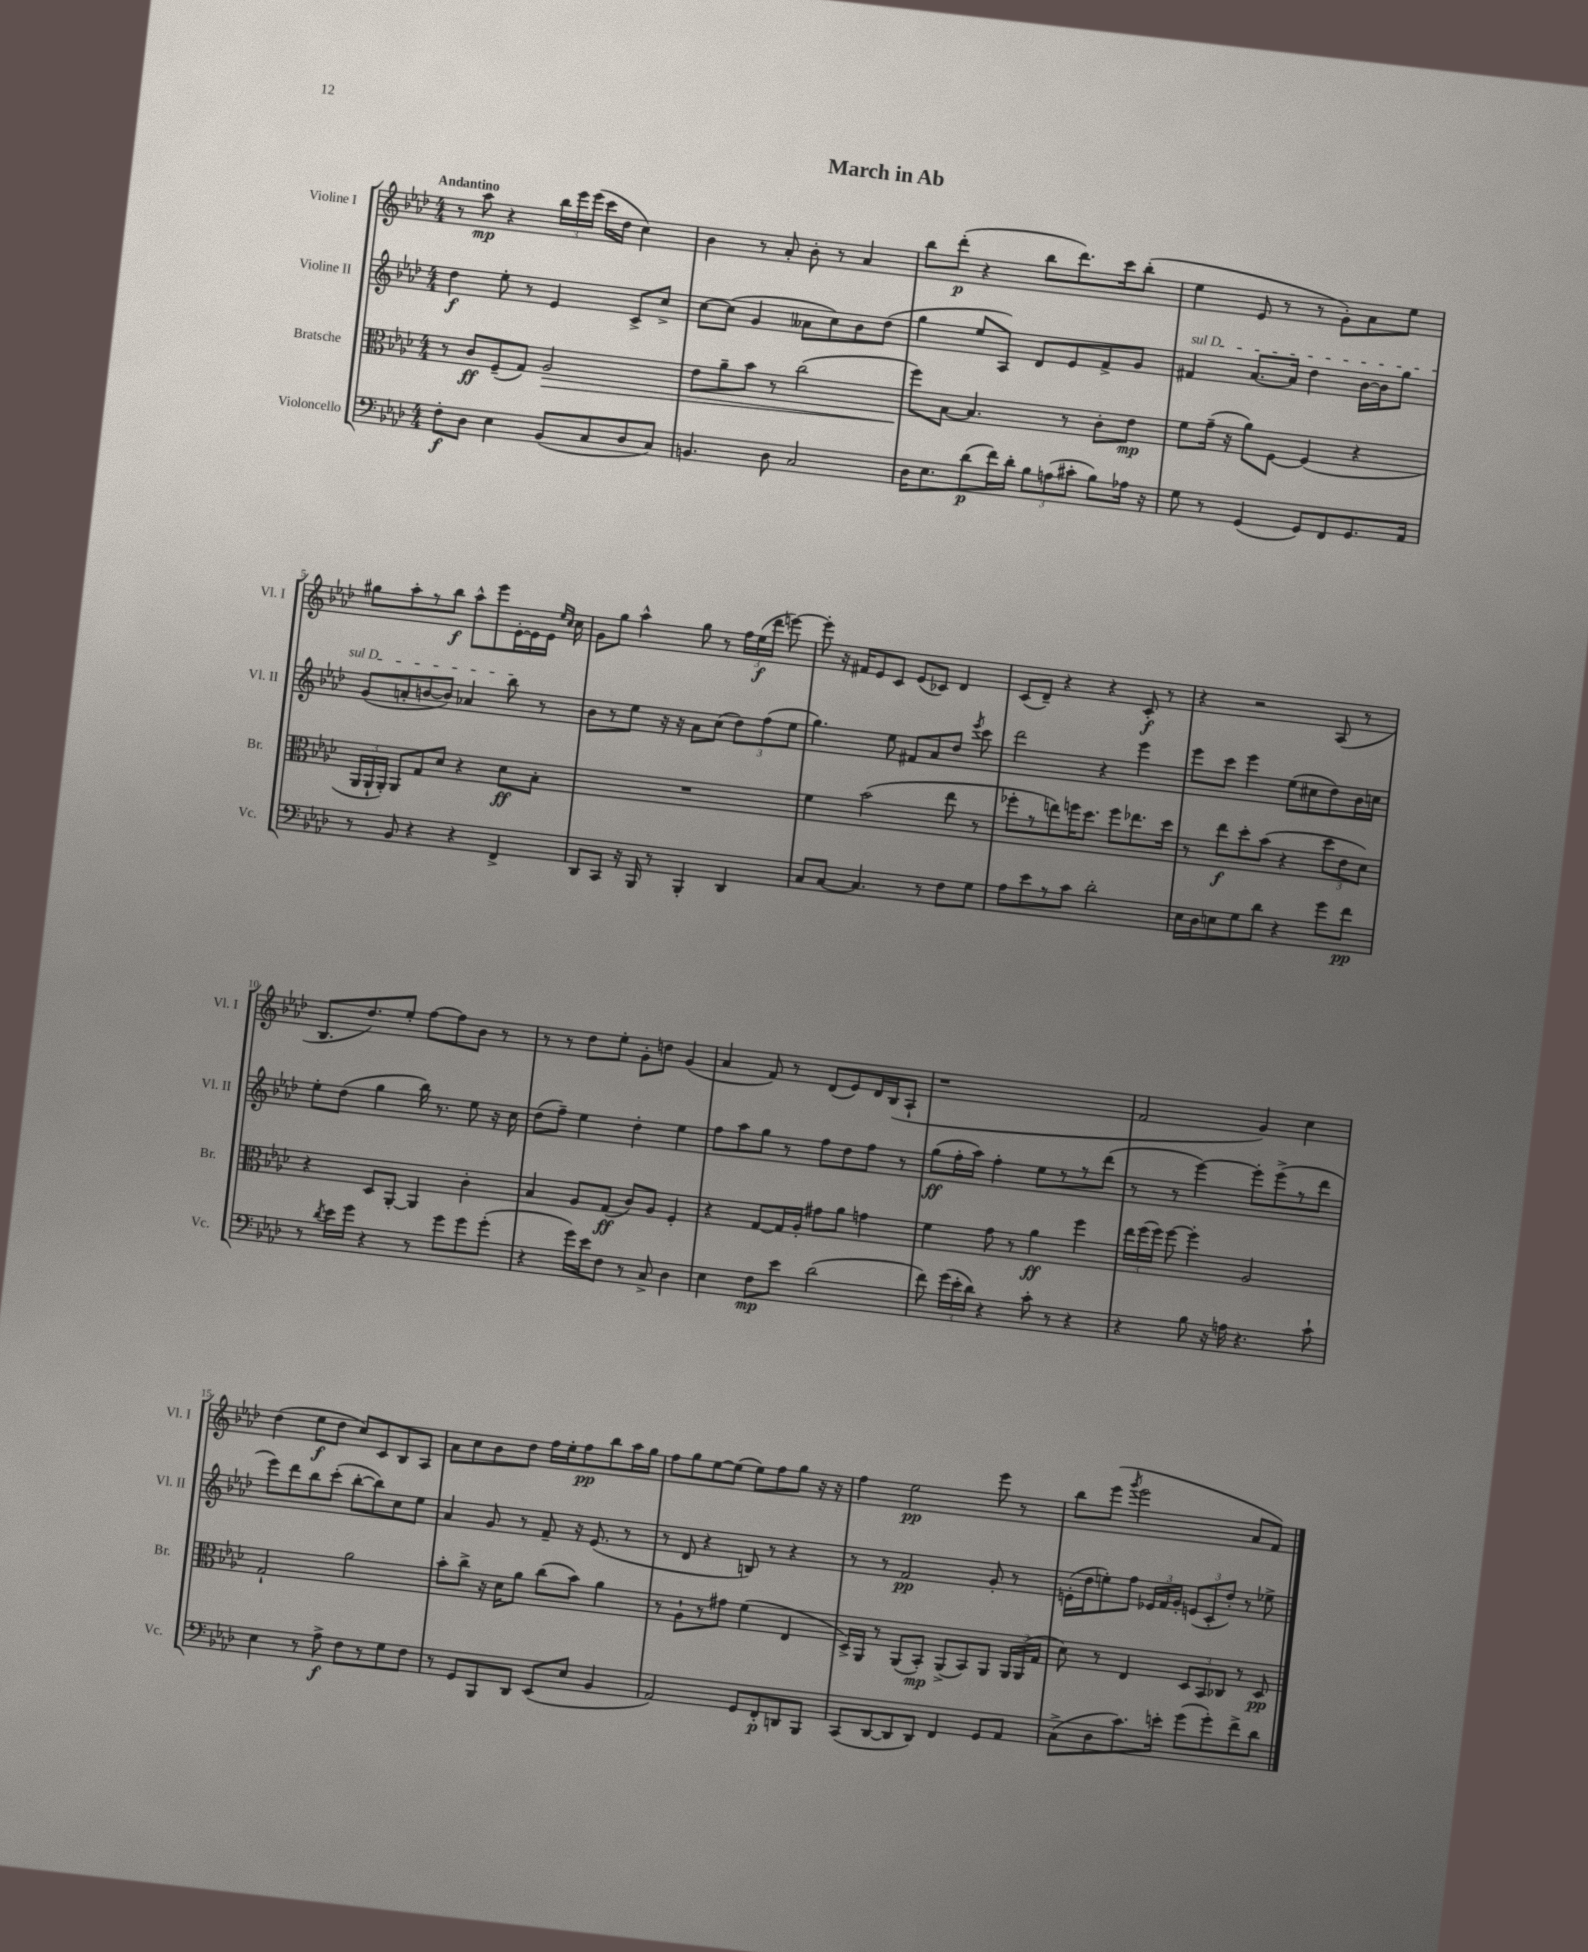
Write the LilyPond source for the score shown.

\header { title = "March in Ab" }
<<
\new StaffGroup <<
\new Staff = "s0" \with { instrumentName = "Violine I" shortInstrumentName = "Vl. I" } {
    \clef treble \key aes \major \numericTimeSignature \time 4/4 \tempo "Andantino"
    \autoBeamOff r8 aes''8\mp r4 \tuplet 3/2 { bes''16[ ees'''16 ees'''16]( } c'''16[ des''16] c''4) |
    bes'4 r8 aes'8-. bes'8-. r8 aes'4 |
    bes''8[ des'''8]-.\p( r4 bes''8[ des'''8.) c'''16 bes''8]-.( |
    ees''4 ees'8 r8 r8 g'8[-.) aes'8 ees''8] |
    gis''8[ aes''8-. r8 bes''8]\f aes''8[-^ ees'''8 ees'16~-. ees'16 ees'16] \grace { ees''16[ c''16] } c''16 |
    g'8[ g''8] aes''4-^ g''8 r8 \tuplet 3/2 { f''16[ ees''16\f( des'''16] } e'''8~) |
    e'''8-. r16 fis'16[ ees'8 c'8] ees'8[( ces'8]) des'4 |
    c'8[( des'8]--) r4 r4 c'8-.\f r8 |
    r4 r2 aes8( r8 |
    bes8.[ des''8.) ees''8]-. f''8[~ f''8 bes'8] r8 |
    r8 r8 des''8[ ees''8]-. g'8[-. d''8] g'4( |
    aes'4 f'8) r8 des'8[( ees'8) des'16 bes16( aes8]-! |
    r1 |
    f'2 g'4) c''4 |
    des''4( ees''8[\f des''8] c''8[) c'8 bes8 aes8] |
    aes'8[ c''8 bes'8 des''8] f''16[ ees''16-. f''8\pp bes''8 aes''16 g''16] |
    f''8[ g''8 ees''8~ ees''8]( ees''8[) f''8 g''8] r16 r16 |
    f''4 ees''2\pp ees'''8 r8 |
    bes''8[ ees'''8]( \acciaccatura { g'''8 } ees'''2 aes'8[ f'8]) \bar "|." |
}
\new Staff = "s1" \with { instrumentName = "Violine II" shortInstrumentName = "Vl. II" } {
    \clef treble \key aes \major \numericTimeSignature \time 4/4
    \autoBeamOff des''4\f ees''8-. r8 ees'4 c'8[-> c''8]-> |
    c''8[~ c''8]( g'4 aeses'8[ c''8) bes'8 des''8]( |
    g''4 ees''8[ aes8]) des'8[ ees'8 f'8-> g'8] |
    \once \override TextSpanner.bound-details.left.text = \markup { \italic "sul D" } fis'4\startTextSpan aes'8.[~ aes'16] des''4 bes'16[~ bes'16 g''8] |
    g'8[( a'8-. b'8~ b'8]) aes'4 bes''8\stopTextSpan r8 |
    bes'8[ r8 ees''8] r16 r16 aes'8[ c''8]( \tuplet 3/2 { des''8[) f''8( ees''8] } |
    g''4.) ees''8 fis'8[ aes'8 des''8] \acciaccatura { ees'''8 } c'''8 |
    des'''2 r4 ees'''4 |
    ees'''8[ c'''8] ees'''4 ees''8[( cis''8 des''8) bes'16 c''16] |
    ees''8[-. des''8]( g''4 bes''16) r8. ees''8 r16 c''16 |
    des''8[( f''8]--) ees''4 des''4-. ees''4 |
    f''8[ aes''8 g''8] r8 f''8[ des''8 f''8] r8 |
    g''8[\ff( f''16-. aes''16]) f''4-. ees''8[ r8 r8 des'''8]( |
    r8 r8 ees'''4~) ees'''8[-. ees'''8->( r8 des'''8] |
    ees'''8[) des'''8 bes''8 c'''8]-.( bes''8[~-. bes''8) c''8 ees''8] |
    aes'4 g'8 r8 f'8-- r16 ees'8.( r8 |
    r8 des'8 r4 b8) r8 r4 |
    r8 r8 f'2\pp g'8-. r8 |
    e'16[-.( des''16 e''8-.) f''8] \tuplet 3/2 { ees'16[ f'16 g'16]-. } \tuplet 3/2 { e'8[( c'8-. des''8]-.) } r8 ees''8-> \bar "|." |
}
\new Staff = "s2" \with { instrumentName = "Bratsche" shortInstrumentName = "Br." } {
    \clef alto \key aes \major \numericTimeSignature \time 4/4
    \autoBeamOff r8 c'8[\ff f8--( g8]) aes2\> |
    ees'8[ aes'8-- bes'8] r8 c''2( |
    f''8[\!) bes8]~ bes4. r8 c'8[-. ees'8]\mp |
    f'8[ g'16]--( r16 aes'8[) f8]~ f4( r4 |
    \tuplet 3/2 { aes,16[ aes,16-! aes,16]-.) } aes,8[ g8 des'8] r4 des'8[\ff bes8]-. |
    R1 |
    f'4 bes'2( ees''8 r8 |
    fes''8[-. r8 e''8) f''16 des''8.] f''8[ ees''8. des''16] |
    r8 ees''8[\f des''8-. bes'8]( r4 \tuplet 3/2 { des''8[ ees'8 des'8]) } |
    r4 des8[ aes,8]~-. aes,4 c'4-. |
    bes4 aes8[ g8]\ff( c'8[) aes8] f4-. |
    r4 g8[~ g16 aes16]-. gis'8[ aes'8] g'4 |
    f'4 g'8 r8 aes'4\ff f''4 |
    \tuplet 3/2 { ees''16[ f''16( f''16]) } f''8~ f''4-. aes2 |
    g2-! aes'2 |
    bes'8[-. c''8]-> r16 des'16[ aes'8] c''8[( bes'8]) aes'4 |
    r8 aes8[-! r8 gis'8] f'4( ees4 |
    des16[->) aes,16] r8 aes,8[( bes,8]-.\mp) aes,8[->( bes,8) aes,8] \tuplet 3/2 { aes,16[ aes,16( g16] } |
    des'8) r8 ees4 \tuplet 3/2 { des8[ bes,8 ces8] } r8 des8\pp \bar "|." |
}
\new Staff = "s3" \with { instrumentName = "Violoncello" shortInstrumentName = "Vc." } {
    \clef bass \key aes \major \numericTimeSignature \time 4/4
    \autoBeamOff f8[-.\f des8] ees4 bes,8[( c8 des8 c8]) |
    b,4. des8 c2 |
    des16[ ees8. des'8\p( f'16) des'16]-. \tuplet 3/2 { bes8[ a8( cis'8]-. } bes8[) aes16] r16 |
    g8 r8 g,4( g,8[) f,8 g,8. aes,16] |
    r8 bes,8 r4 r4 f,4-> |
    des,8[ c,8] r16 bes,,16 r8 bes,,4-. des,4 |
    c8[ c8]~ c4. r8 f8[ g8] |
    aes8[ ees'8 r8 c'8] des'2-. |
    ees16[ des16 e8 g8 des'8] r4 g'8[ f'8]\pp |
    r8 \acciaccatura { des'8 } ees'16[ g'16] r4 r8 g'8[ g'8 g'8]-.( |
    r4 g'16[) ees'16 f8] r8 c8-> des4 |
    ees4 f8[\mp ees'8] des'2( |
    f'8) \tuplet 3/2 { g'16[( ees'16-. des'16]) } r4 c'8-. r8 r4 |
    r4 bes8 r16 a16 r4. c'8-! |
    ees4 r8 aes8->\f f8[ r8 g8 f8] |
    r8 g,8[ bes,,8 des,8] ees,8[( ees8] bes,4 |
    aes,2) g,8[ f,8-.\p d,8 bes,,8] |
    c,8[( des,8~ des,8 des,8]) f,4 g,8[ aes,8] |
    c8[->( des8 c'8.) e'16]-. g'8[( g'8-.) f'8-> des'8] \bar "|." |
}
>>
>>
